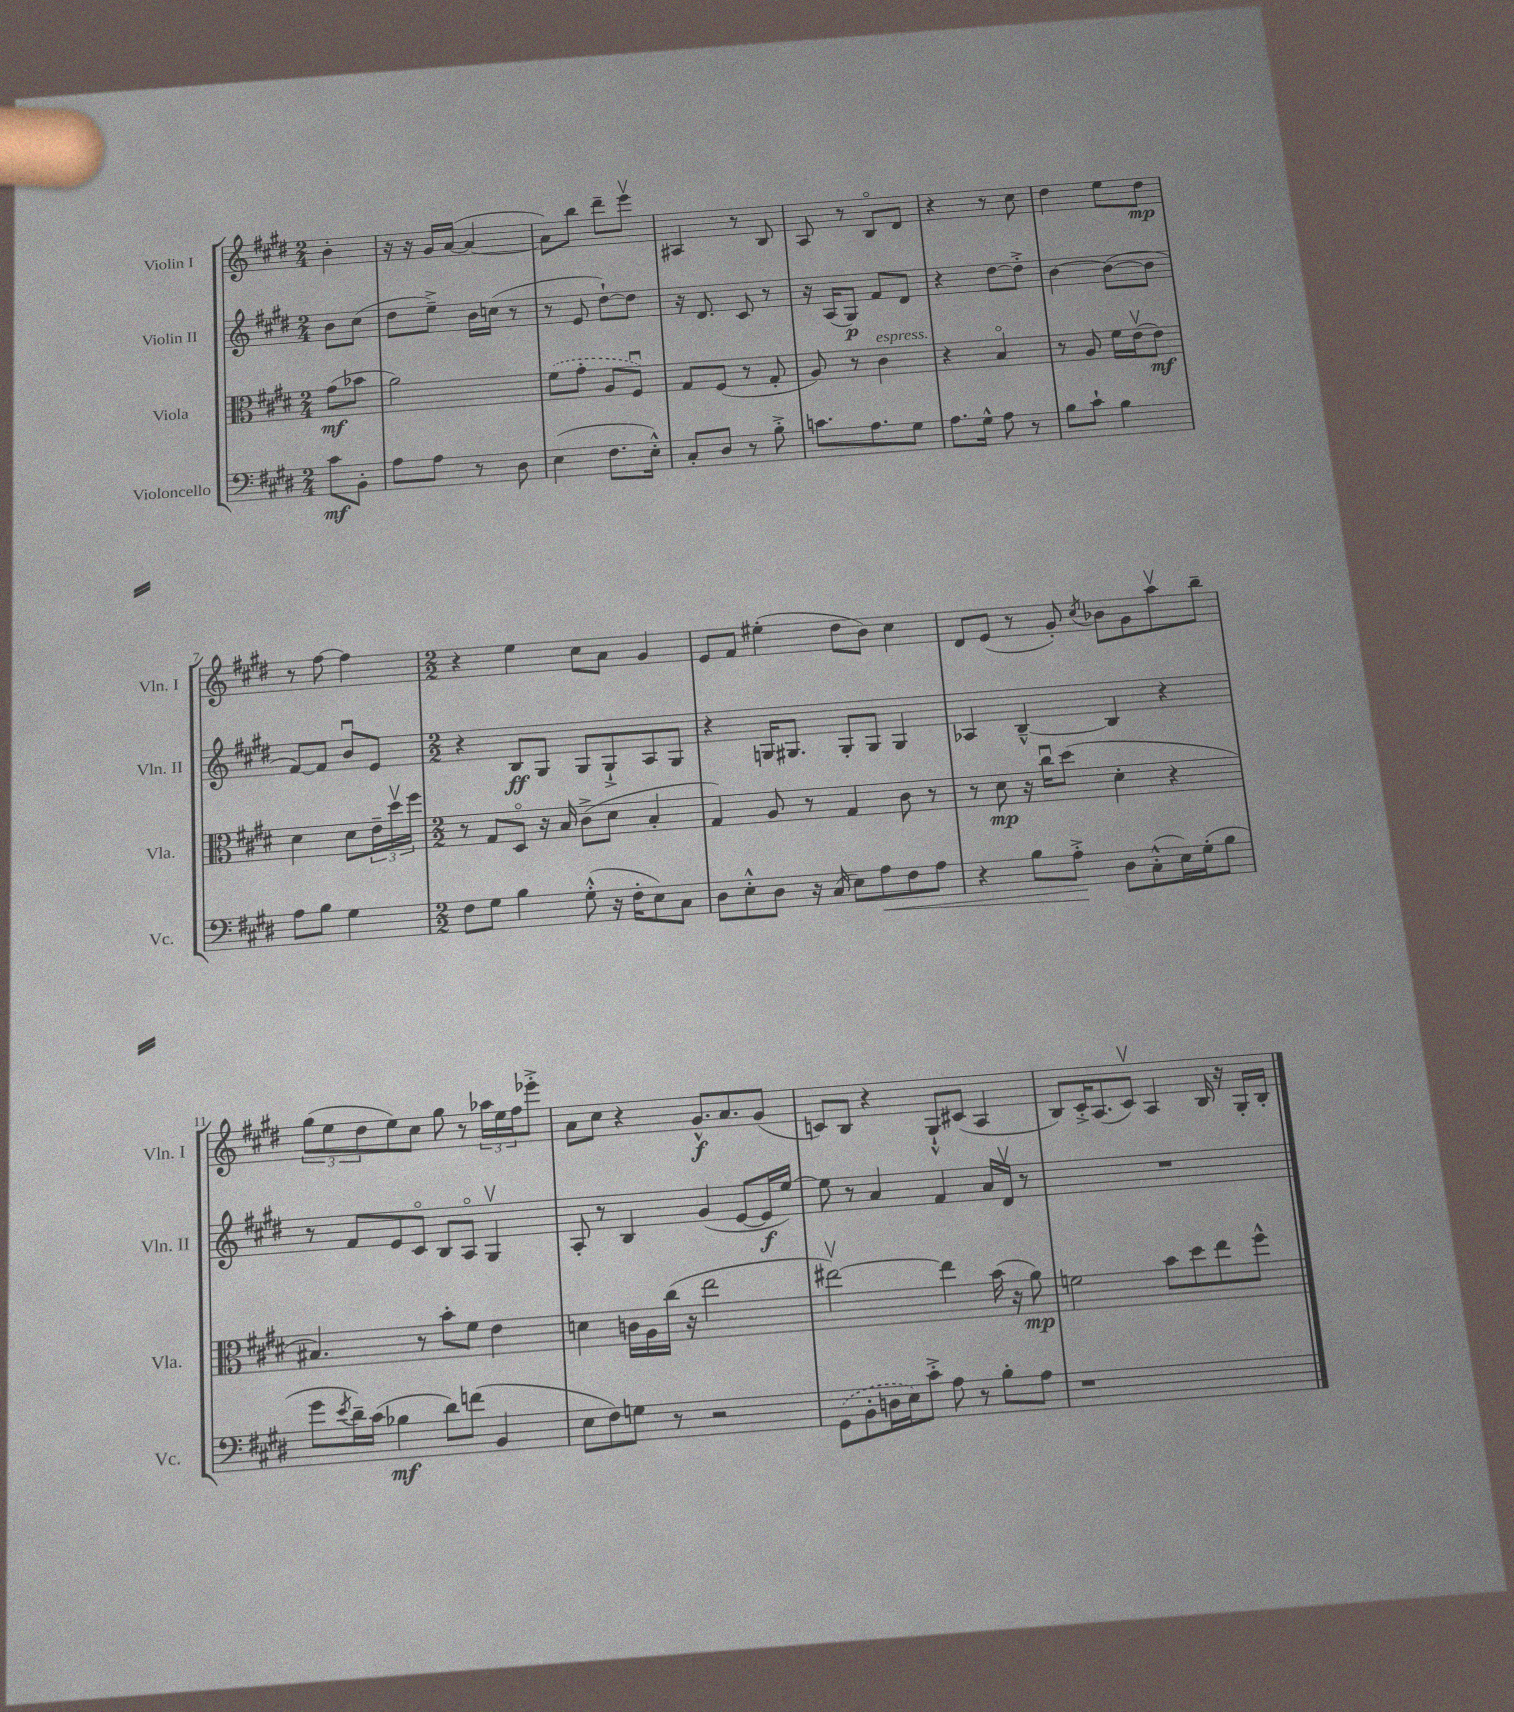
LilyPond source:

<<
\new StaffGroup <<
\new Staff = "s0" \with { instrumentName = "Violin I" shortInstrumentName = "Vln. I" } {
    \clef treble \key e \major \numericTimeSignature \time 2/4 \partial 4
    b'4-. |
    r16 r16 gis'16 a'16~( a'4~ |
    a'8) b''8 dis'''8-- e'''8\upbow |
    ais4 r8 b8 |
    a8 r8 b8\flageolet dis'8 |
    r4 r8 cis''8 |
    dis''4 e''8 dis''8\mp |
    r8 fis''8~ fis''4 |
    \numericTimeSignature \time 2/2 r4 e''4 cis''8 a'8 gis'4 |
    e'8 fis'8 eis''4-.( dis''8 b'8) cis''4 |
    dis'8 e'8( r8 gis'8-.) \acciaccatura { cis''8 } bes'8 gis'8 a''8\upbow b''8-- |
    \tuplet 3/2 { gis''8( e''8 dis''8 } e''8) cis''8 gis''8 r8 \tuplet 3/2 { aes''16 e''16 fis''16 } ees'''8-.-> |
    a'8 cis''8 r4 gis'8.-^\f a'8. gis'8( |
    c'8) b8 r4 gis8-!-^ cis'8( a4 |
    b8) cis'16-.-> a8.( cis'8\upbow) a4 b16 r16 gis16-. b16-. \bar "|." |
}
\new Staff = "s1" \with { instrumentName = "Violin II" shortInstrumentName = "Vln. II" } {
    \clef treble \key e \major \numericTimeSignature \time 2/4 \partial 4
    b'8 cis''8( |
    dis''8 e''8--->) b'16 c''16( r8 |
    r8 e'8 dis''8~-!) dis''8 |
    r16 dis'8. cis'8 r8 |
    r16 a16( gis8\p) fis'8 dis'8 |
    r4 dis''8~ dis''8-.-> |
    b'4~ b'8~( b'8 |
    fis'8~) fis'8 b'8\downbow e'8 |
    \numericTimeSignature \time 2/2 r4 b8\ff gis8 gis8 gis8-!-> a8 gis8 |
    r4 g16 gis8. gis8-. gis8 gis4 |
    aes4 b4~---^ b4 r4 |
    r8 fis'8 e'8 cis'8\flageolet b8 a8\flageolet gis4\upbow |
    a8-. r8 b4 gis'4( e'8~ e'16\f e''16~) |
    e''8 r8 a'4 fis'4 a'16 dis'16\upbow r8 |
    R1 \bar "|." |
}
\new Staff = "s2" \with { instrumentName = "Viola" shortInstrumentName = "Vla." } {
    \clef alto \key e \major \numericTimeSignature \time 2/4 \partial 4
    gis'8\mf( bes'8 |
    a'2) |
    \once \slurDashed fis'8( gis'8-. a8 fis8\downbow) |
    gis8 fis8( r8 gis8-. |
    a8) r8 cis'4^\markup { \italic "espress." } |
    r4 b4\flageolet |
    r8 a8 fis'16 e'16\upbow( e'8\mf) |
    dis'4 dis'8 \tuplet 3/2 { e'16-- dis''16\upbow fis''16 } |
    \numericTimeSignature \time 2/2 r8 gis8 dis8\flageolet r16 b16 cis'8->( dis'8 b4-. |
    gis4) a8 r8 gis4 cis'8 r8 |
    r8 dis'8\mp r16 cis''16\downbow dis''8( dis'4-. r4 |
    bis4.) r8 b'8-. fis'8 e'4 |
    d'4 c'16 a16 cis''16( r16 e''2 |
    eis''2~\upbow) eis''4 b'16( r16 a'8\mp) |
    f'2 b'8 dis''8 e''8 fis''8-^ \bar "|." |
}
\new Staff = "s3" \with { instrumentName = "Violoncello" shortInstrumentName = "Vc." } {
    \clef bass \key e \major \numericTimeSignature \time 2/4 \partial 4
    cis'8\mf b,8-. |
    a8 a8 r8 dis8 |
    e4( fis8. e16-.-^) |
    cis8-. dis8 r8 b8-.-> |
    c'8. a8. gis8 |
    a8. gis16-^ a8 r8 |
    b8 cis'8-! b4 |
    a8 b8 gis4 |
    \numericTimeSignature \time 2/2 fis8 gis8 b4 gis8-.-^( r16 fis16-. e8) cis8 |
    dis8 e8-.-^ dis8 r16 cis16( e8) a8\< fis8 a8 |
    r4 b8 a8-.->\! dis8 cis8-.-^( e16) gis16-.( b8 |
    gis'8 \acciaccatura { e'8 } dis'16--) cis'16( bes4\mf dis'8) f'8( b,4 |
    e8 fis8) g8 r8 r2 |
    \once \slurDashed gis,8( b,8-. d16 e16) cis'8-.-> a8 r8 b8-. a8 |
    r1 \bar "|." |
}
>>
>>
